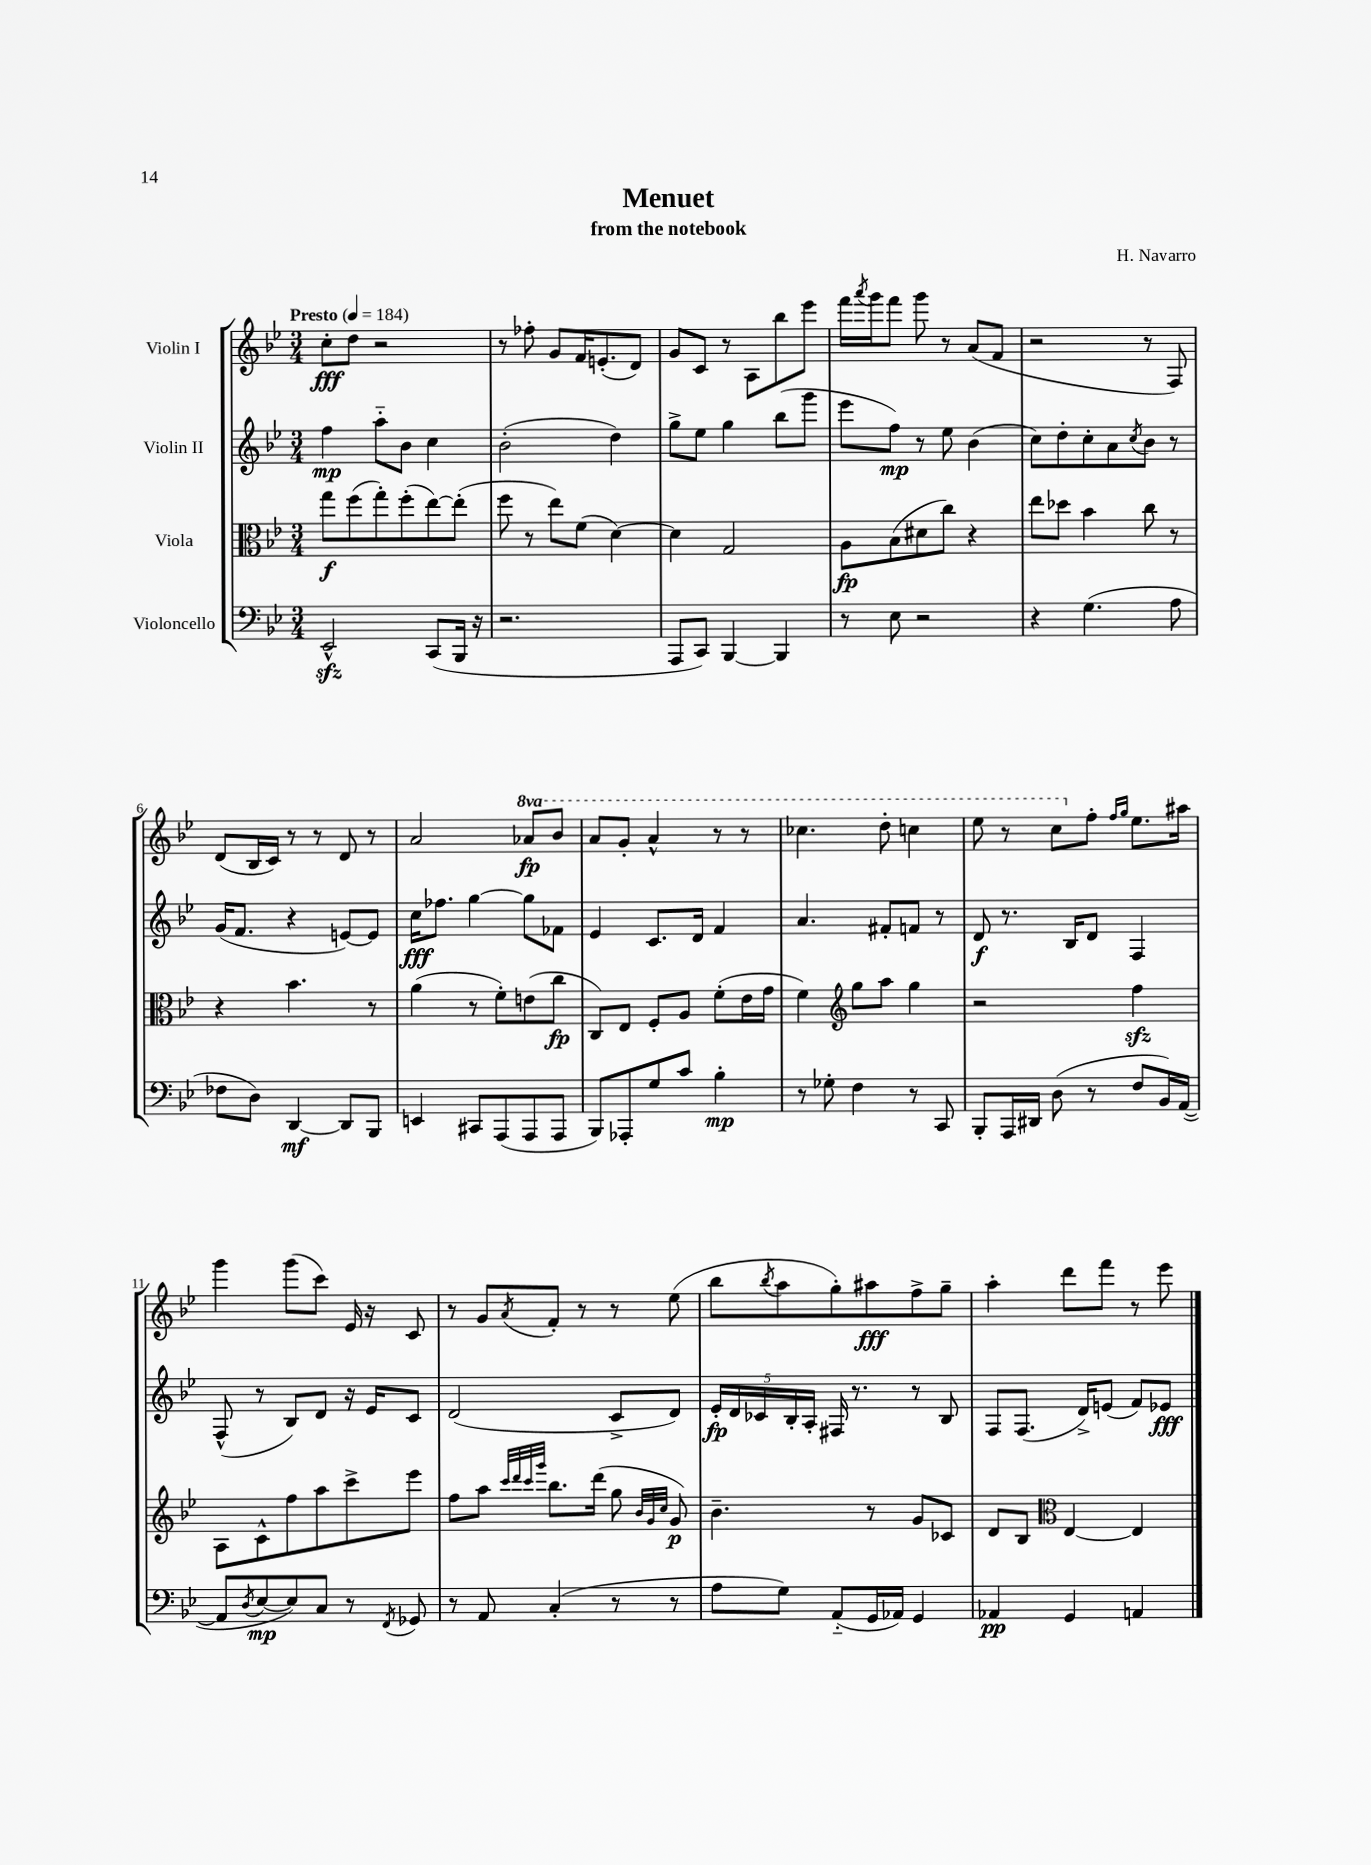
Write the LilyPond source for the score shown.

\header { title = "Menuet" composer = "H. Navarro" subtitle = "from the notebook" }
<<
\new StaffGroup <<
\new Staff = "s0" \with { instrumentName = "Violin I" } {
    \clef treble \key bes \major \numericTimeSignature \time 3/4 \set Staff.ottavationMarkups = #ottavation-simple-ordinals \tempo "Presto" 4 = 184
    c''8-.\fff d''8 r2 |
    r8 fes''8-. g'8 f'16 e'8.-.( d'8) |
    g'8 c'8 r8 a8 bes''8 ees'''8 |
    f'''16 \acciaccatura { a'''8 } g'''16 f'''8 g'''8 r8 a'8( f'8 |
    r2 r8 f8) |
    d'8( bes16 c'16) r8 r8 d'8 r8 |
    a'2 \ottava #1 aes''8\fp bes''8 |
    a''8 g''8-. a''4-^ r8 r8 |
    ces'''4. d'''8-. c'''4 |
    ees'''8 r8 c'''8 \ottava #0 f''8-. \grace { f''16 g''16 } ees''8. ais''16 |
    g'''4 g'''8( c'''8) ees'16 r16 c'8 |
    r8 g'8 \acciaccatura { a'8 } f'8-. r8 r8 ees''8( |
    bes''8 \acciaccatura { bes''8 } a''8 g''8-.) ais''8\fff f''8-> g''8-- |
    a''4-. d'''8 f'''8 r8 ees'''8 \bar "|." |
}
\new Staff = "s1" \with { instrumentName = "Violin II" } {
    \clef treble \key bes \major \numericTimeSignature \time 3/4
    f''4\mp a''8-_ bes'8 c''4 |
    bes'2-.( d''4) |
    g''8-> ees''8 g''4 bes''8( g'''8 |
    ees'''8 f''8\mp) r8 ees''8 bes'4( |
    c''8) d''8-. c''8-. a'8 \acciaccatura { c''8 } bes'8 r8 |
    g'16( f'8. r4 e'8~) e'8 |
    c''16\fff fes''8. g''4~ g''8 fes'8 |
    ees'4 c'8. d'16 f'4 |
    a'4. fis'8-. f'8 r8 |
    d'8\f r8. bes16 d'8 f4 |
    f8-^( r8 bes8) d'8 r16 ees'16 c'8 |
    d'2( c'8-> d'8) |
    \tuplet 5/4 { ees'16-.\fp d'16 ces'16 bes16-. a16-. } fis16 r8. r8 bes8 |
    f8 f8.( d'16->) e'8( f'8) ees'8\fff \bar "|." |
}
\new Staff = "s2" \with { instrumentName = "Viola" } {
    \clef alto \key bes \major \numericTimeSignature \time 3/4
    g''8\f f''8( g''8-.) f''8-.( ees''8~) ees''8-.( |
    f''8 r8 ees''8) f'8( d'4~) |
    d'4 g2 |
    a8\fp bes8( dis'8 c''8) r4 |
    ees''8 des''8 bes'4 c''8 r8 |
    r4 bes'4. r8 |
    a'4( r8 f'8-.) e'8( c''8\fp |
    c8) ees8 f8-. a8 f'8-.( ees'16 g'16 |
    f'4) \clef treble g''8 a''8 g''4 |
    r2 f''4\sfz |
    a8 c'8-^ f''8 a''8 c'''8-> ees'''8 |
    f''8 a''8 \grace { c'''32 d'''32 c'''32 g'''32 } bes''8. d'''16( g''8 \grace { bes'32 g'32 c''32 } g'8\p) |
    bes'4.-- r8 g'8 ces'8 |
    d'8 bes8 \clef alto ees4~ ees4 \bar "|." |
}
\new Staff = "s3" \with { instrumentName = "Violoncello" } {
    \clef bass \key bes \major \numericTimeSignature \time 3/4
    ees,2-^\sfz c,8( bes,,16 r16 |
    r2. |
    a,,8 c,8) bes,,4~ bes,,4 |
    r8 ees8 r2 |
    r4 g4.( a8 |
    fes8 d8) d,4~\mf d,8 bes,,8 |
    e,4 cis,8 a,,8( a,,8 a,,8 |
    bes,,8) aes,,8-. g8 c'8 bes4-.\mp |
    r8 ges8-. f4 r8 c,8 |
    bes,,8-. a,,16 dis,16 d8( r8 f8 bes,16) a,16~( |
    a,8 \acciaccatura { d8 } ees8~\mp ees8) c8 r8 \acciaccatura { f,8 } ges,8 |
    r8 a,8 c4-.( r8 r8 |
    a8 g8) a,8-_( g,16 aes,16) g,4 |
    aes,4\pp g,4 a,4 \bar "|." |
}
>>
>>
